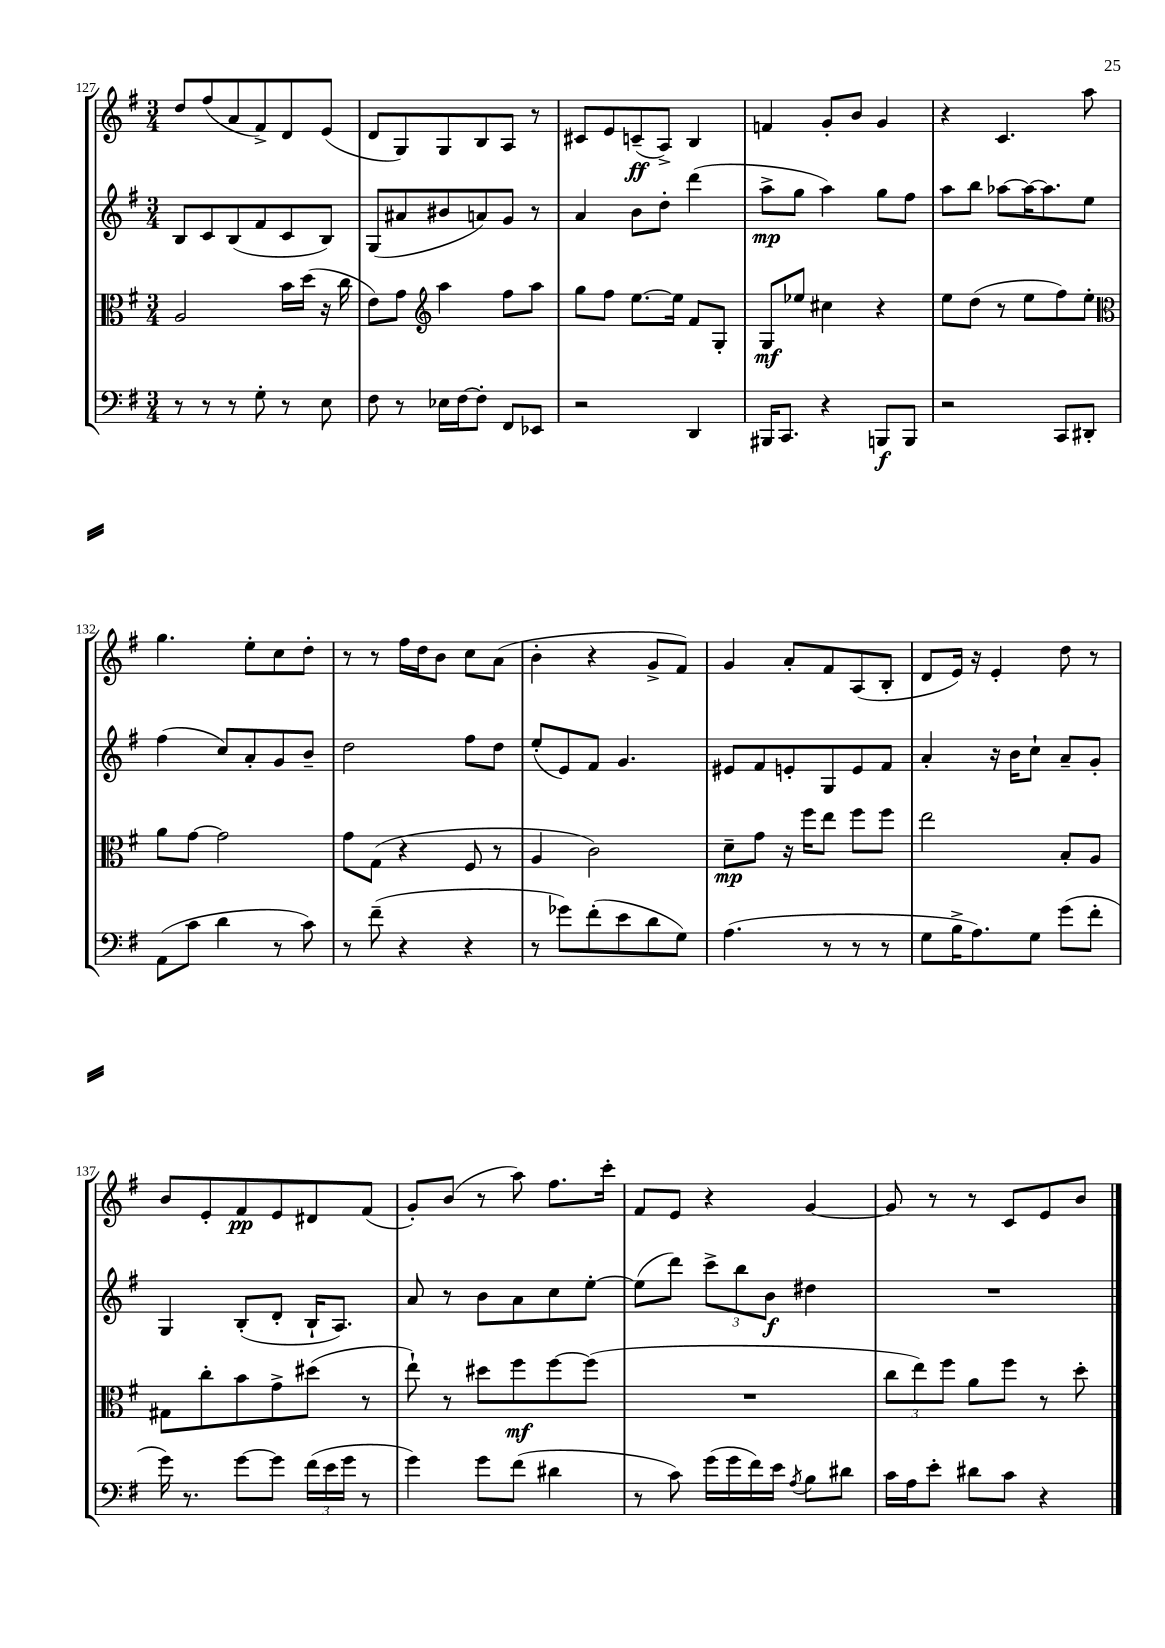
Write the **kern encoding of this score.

**kern	**dynam	**kern	**dynam	**kern	**dynam	**kern	**dynam
*part4	*part4	*part3	*part3	*part2	*part2	*part1	*part1
*staff4	*staff4	*staff3	*staff3	*staff2	*staff2	*staff1	*staff1
*clefF4	*	*clefC3	*	*clefG2	*	*clefG2	*
*k[f#]	*	*k[f#]	*	*k[f#]	*	*k[f#]	*
*M3/4	*	*M3/4	*	*M3/4	*	*M3/4	*
=127	=127	=127	=127	=127	=127	=127	=127
8r	.	2A/	.	8B/L	.	8dd/L	.
8r	.	.	.	8c/	.	(8ff#/	.
8r	.	.	.	(8B/	.	8a/	.
8G'\	.	.	.	8f#/	.	8f#^/)	.
8r	.	16b\LL	.	8c/	.	8d/	.
.	.	(16dd\JJ	.	.	.	.	.
8E\	.	16r	.	8B/J)	.	(8e/J	.
.	.	16cc\	.	.	.	.	.
=128	=128	=128	=128	=128	=128	=128	=128
8F#\	.	8e\L)	.	(8G/L	.	8d/L	.
8r	.	8g\J	.	8a#X/	.	8G/)	.
*	*	*clefG2	*	*	*	*	*
16E-X\LL	.	4aa\	.	8b#X/	.	8G/	.
[16F#\J	.	.	.	.	.	.	.
8F#'\J]	.	.	.	8an/)	.	8B/	.
8FF#/L	.	8ff#\L	.	8g/J	.	8A/J	.
8EE-X/J	.	8aa\J	.	8r	.	8r	.
=129	=129	=129	=129	=129	=129	=129	=129
2r	.	8gg\L	.	4a/	.	8c#X/L	.
.	.	8ff#\J	.	.	.	8e/	.
.	.	[8.ee\L	.	8b\L	.	(8cn~/	ff
.	.	.	.	8dd'\J	.	8A^/J)	.
.	.	16ee\Jk]	.	.	.	.	.
4DD/	.	8f#/L	.	(4ddd\	.	4B/	.
.	.	8G'/J	.	.	.	.	.
=130	=130	=130	=130	=130	=130	=130	=130
16BBB#X/KL	.	8G/L	mf	8aa^\L	mp	4fn/	.
8.CC/J	.	.	.	.	.	.	.
.	.	8ee-X/J	.	8gg\J	.	.	.
4r	.	4cc#X\	.	4aa\)	.	8g'/L	.
.	.	.	.	.	.	8b/J	.
8BBBn/L	f	4r	.	8gg\L	.	4g/	.
8BBB/J	.	.	.	8ff#\J	.	.	.
=131	=131	=131	=131	=131	=131	=131	=131
2r	.	8ee\L	.	8aa\L	.	4r	.
.	.	(8dd\J	.	8bb\J	.	.	.
.	.	8r	.	[8aa-X\L	.	4.c/	.
.	.	8ee\L	.	16aa-\K_	.	.	.
.	.	.	.	8.aa-\]	.	.	.
8CC/L	.	8ff#\)	.	.	.	.	.
8DD#X'/J	.	8ee'\J	.	8ee\J	.	8aa\	.
!!LO:LB:g=z
=132	=132	=132	=132	=132	=132	=132	=132
*	*	*clefC3	*	*	*	*	*
(8AA\L	.	8a\L	.	(4ff#\	.	4.gg\	.
8c\J	.	[8g\J	.	.	.	.	.
4d\	.	2g\]	.	8cc/L)	.	.	.
.	.	.	.	8a'/	.	8ee'\L	.
8r	.	.	.	8g/	.	8cc\	.
8c\)	.	.	.	8b~/J	.	8dd'\J	.
=133	=133	=133	=133	=133	=133	=133	=133
8r	.	8g\L	.	2dd\	.	8r	.
(8f#~\	.	(8G\J	.	.	.	8r	.
4r	.	4r	.	.	.	16ff#\LL	.
.	.	.	.	.	.	16dd\J	.
.	.	.	.	.	.	8b\J	.
4r	.	8F#/	.	8ff#\L	.	8cc\L	.
.	.	8r	.	8dd\J	.	(8a\J	.
=134	=134	=134	=134	=134	=134	=134	=134
8r	.	4A/	.	(8ee'/L	.	4b'\	.
8g-X\L)	.	.	.	8e/)	.	.	.
(8f#'\	.	2c\)	.	8f#/J	.	4r	.
8e\	.	.	.	4.g/	.	.	.
8d\	.	.	.	.	.	8g^/L	.
8G\J)	.	.	.	.	.	8f#/J)	.
=135	=135	=135	=135	=135	=135	=135	=135
(4.A\	.	8d~\L	mp	8e#X/L	.	4g/	.
.	.	8g\J	.	8f#/	.	.	.
.	.	16r	.	8en'/	.	8a'/L	.
.	.	16ff#\KL	.	.	.	.	.
8r	.	8ee\J	.	8G/	.	8f#/	.
8r	.	8ff#\L	.	8e/	.	(8A/	.
8r	.	8ff#\J	.	8f#/J	.	8B'/J	.
=136	=136	=136	=136	=136	=136	=136	=136
8G\L	.	2ee\	.	4a'/	.	8d/L	.
16B^\K	.	.	.	.	.	16e/Jk)	.
8.A\)	.	.	.	.	.	16r	.
.	.	.	.	16r	.	4e'/	.
.	.	.	.	16b\KL	.	.	.
8G\J	.	.	.	8cc`\J	.	.	.
(8g\L	.	8B'/L	.	8a~/L	.	8dd\	.
8f#'\J	.	8A/J	.	8g'/J	.	8r	.
!!LO:LB:g=z
=137	=137	=137	=137	=137	=137	=137	=137
16g\)	.	8G#X\L	.	4G/	.	8b/L	.
8.r	.	.	.	.	.	.	.
.	.	8cc'\	.	.	.	8e'/	.
[8g\L	.	8b\	.	(8B'/L	.	8f#/	pp
8g\J]	.	8g^\	.	8d'/J	.	8e/	.
(24f#\LL	.	(8dd#X\J	.	16B`/KL	.	8d#X/	.
24e\	.	.	.	.	.	.	.
.	.	.	.	8.A/J)	.	.	.
24g\JJ	.	.	.	.	.	.	.
8r	.	8r	.	.	.	(8f#/J	.
=138	=138	=138	=138	=138	=138	=138	=138
4g\)	.	8ee`\)	.	8a/	.	8g'/L)	.
.	.	8r	.	8r	.	(8b/J	.
8g\L	.	8dd#X\L	.	8b\L	.	8r	.
(8f#\J	.	8ff#\	mf	8a\	.	8aa\)	.
4d#X\	.	[8ff#\	.	8cc\	.	8.ff#\L	.
.	.	(8ff#\J]	.	[8ee'\J	.	.	.
.	.	.	.	.	.	16ccc'\Jk	.
=139	=139	=139	=139	=139	=139	=139	=139
8r	.	2.r	.	(8ee\L]	.	8f#/L	.
8c\)	.	.	.	8ddd\J)	.	8e/J	.
(16g\LL	.	.	.	12ccc^\L	.	4r	.
16g\	.	.	.	.	.	.	.
.	.	.	.	12bb\	.	.	.
16f#\)	.	.	.	.	.	.	.
.	.	.	.	12b\J	f	.	.
16e\JJ	.	.	.	.	.	.	.
8qA/	.	.	.	.	.	.	.
8B\L	.	.	.	4dd#X\	.	[4g/	.
8d#X\J	.	.	.	.	.	.	.
=140	=140	=140	=140	=140	=140	=140	=140
16c\LL	.	12cc\L	.	2.r	.	8g/]	.
16A\J	.	.	.	.	.	.	.
.	.	12ee\)	.	.	.	.	.
8e'\J	.	.	.	.	.	8r	.
.	.	12ff#\J	.	.	.	.	.
8d#X\L	.	8a\L	.	.	.	8r	.
8c\J	.	8ff#\J	.	.	.	8c/L	.
4r	.	8r	.	.	.	8e/	.
.	.	8dd'\	.	.	.	8b/J	.
==	==	==	==	==	==	==	==
*-	*-	*-	*-	*-	*-	*-	*-
